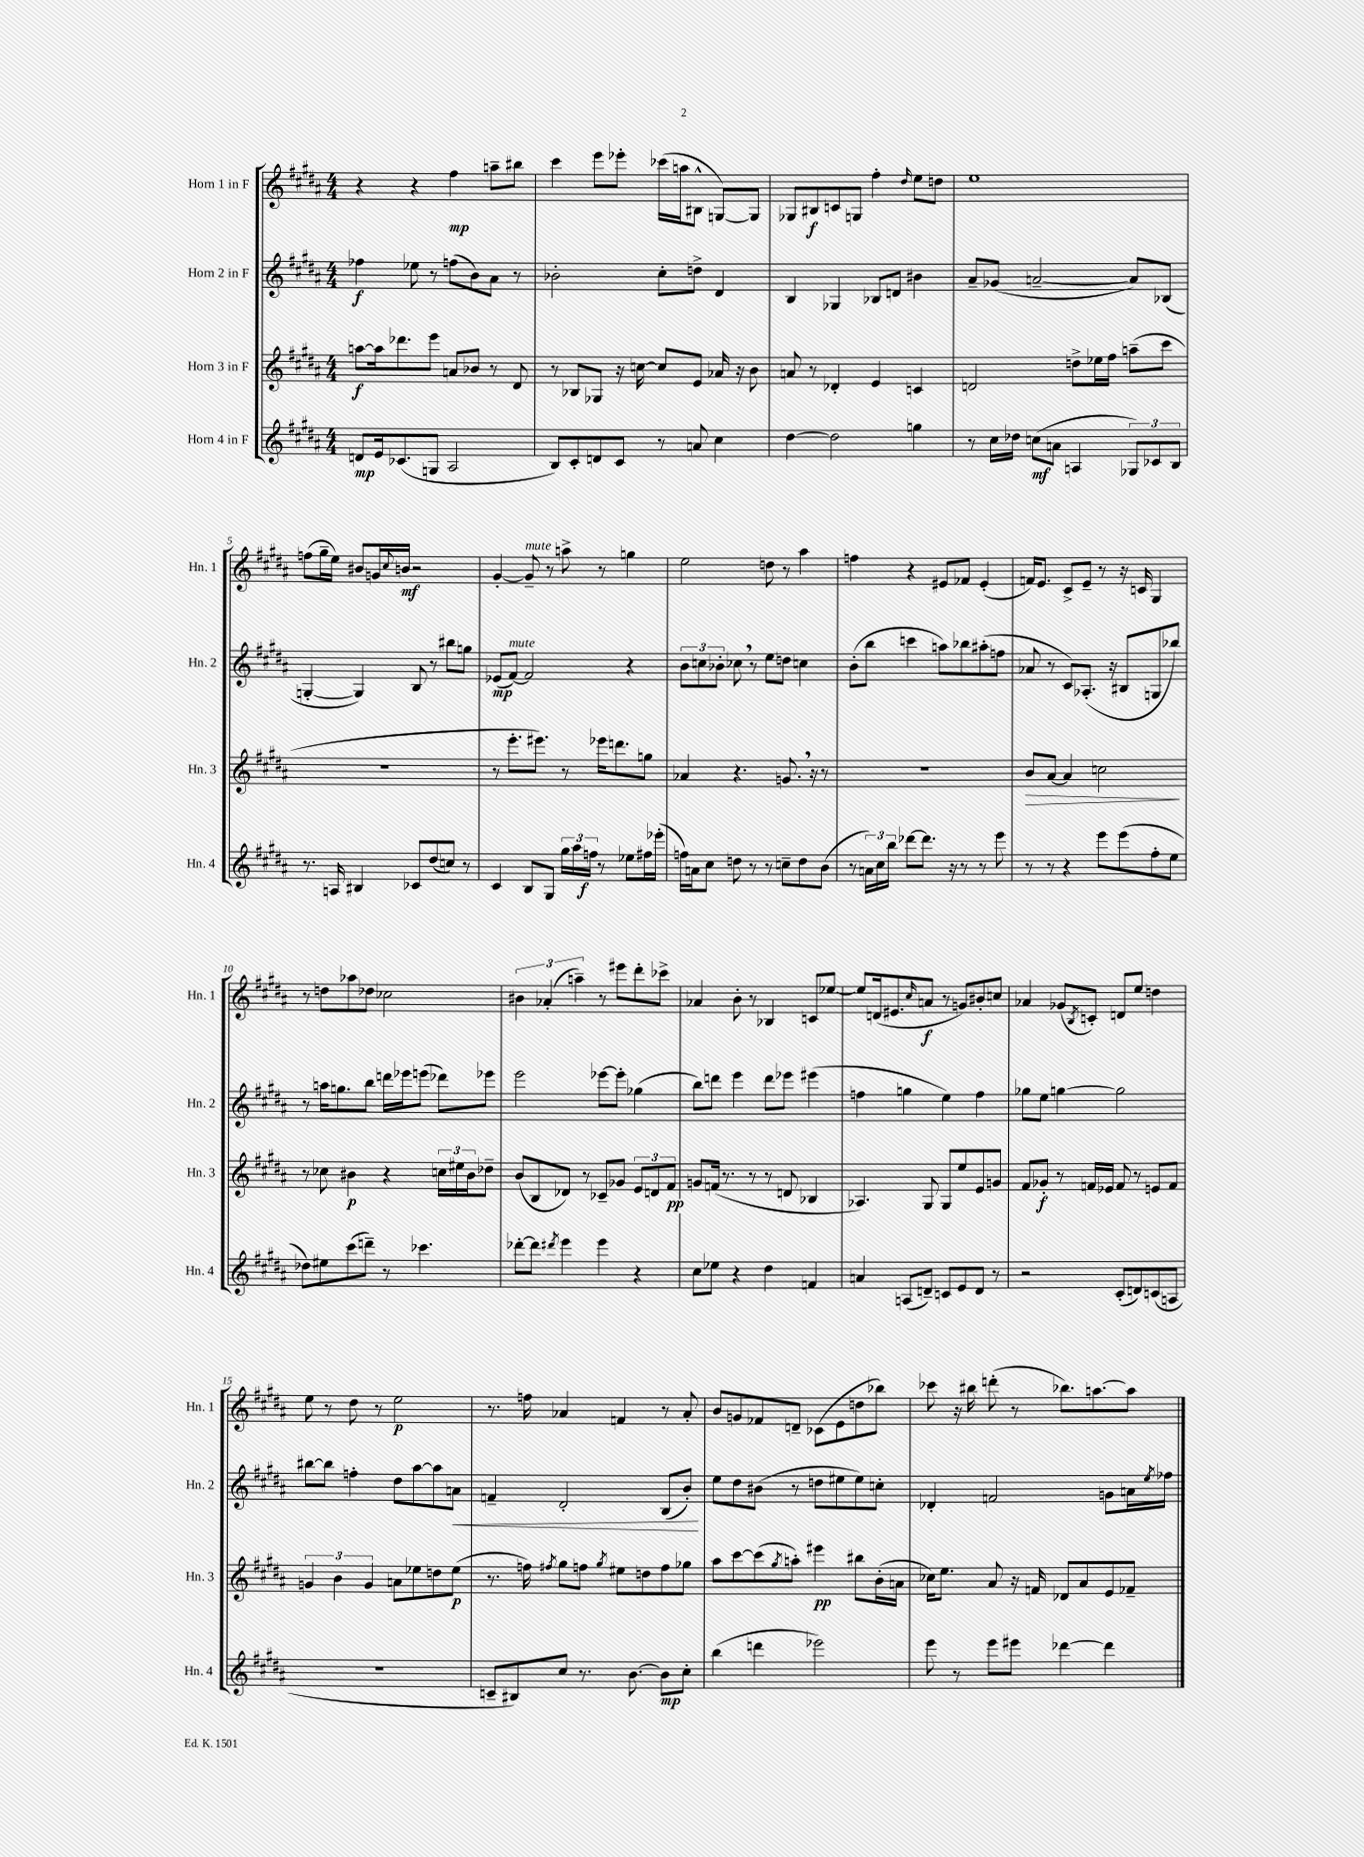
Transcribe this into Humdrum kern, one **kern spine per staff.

**kern	**kern	**kern	**kern
*staff4	*staff3	*staff2	*staff1
*clefG2	*clefG2	*clefG2	*clefG2
*k[f#c#g#d#a#]	*k[f#c#g#d#a#]	*k[f#c#g#d#a#]	*k[f#c#g#d#a#]
*M4/4	*M4/4	*M4/4	*M4/4
8d	[8aa	4ff-	4r
16e	16aa]	.	.
(8.c-	8.ddd-	.	.
.	.	8ee-	4r
8G	8eee	8r	.
2A#	8a	(8ff	4ff#
.	8b-	8b)	.
.	8r	8a#	8aa~
.	8d#	8r	8bb#
=	=	=	=
8B)	8r	2b-'	4ccc#
8c#'	8B-	.	.
8d	8G-	.	8eee
8c#	16r	.	8eee-'
.	[16cc	.	.
8r	8cc]	8cc#'	(16ccc-
.	.	.	16aa
8a	8e	8dd^	8B#^^
4cc#	16a-	4d#	[8G)
.	16r	.	.
.	8b	.	8G]
=	=	=	=
[4dd#	8a	4B	8G-
.	8r	.	8B#
2dd#]	4d-'	4G-	8c
.	.	.	8G
.	4e	8B-	4ff#'
.	.	8d	.
.	.	.	16qqdd#
4gg	4c	4b#	8ee
.	.	.	8dd
=	=	=	=
8r	2d	8a#~	1ee
16cc#	.	(8g-	.
16dd-	.	.	.
(8cc	.	[2a~	.
8a	.	.	.
4A	8dd^	.	.
.	16ee-	.	.
.	16ff#	.	.
12G-)	(8aa~	8a])	.
12c-	.	.	.
.	8ccc#	(8B-	.
12B	.	.	.
=	=	=	=
8.r	1r	[4G'	(8ff
.	.	.	16gg#~
16A	.	.	16ee)
4B#	.	4G])	8b#
.	.	.	16g
.	.	.	8qqcc#
.	.	.	16b
8c-	.	8B	2r
(8dd#	.	8r	.
8cc)	.	8bb#	.
8r	.	8gg	.
=	=	=	=
4c#	8r	(8e-	[4g#'
.	8.eee'	[8f#)	.
8B	.	2f#]	8g#~]
.	8.eee#)	.	.
8G#	.	.	8r
24gg#	8r	.	8aa^
24aa#	.	.	.
24ff	.	.	.
8r	16eee-	.	8r
.	8.ddd	.	.
8ee-	.	4r	4gg
16ff#	8gg	.	.
(16eee-'	.	.	.
=	=	=	=
16ff)	4a-	12b	2ee
16a	.	.	.
.	.	12cc	.
8cc#	.	.	.
.	.	12b-'	.
8dd	4.r	8cc-	.
8r	.	8r	.
8r	.	8ee	8dd
8cc~	8.g	8dd	8r
8dd	.	4cc	4aa#
.	16r	.	.
(8b	8r	.	.
=	=	=	=
8r	1r	(8b'	4ff
24a)	.	8bb	.
24cc#	.	.	.
24bb	.	.	.
[8ddd-	.	4ccc	4r
8.ddd-]	.	.	.
.	.	8aa)	8e#
16r	.	.	.
8r	.	8bb-	8f-
8r	.	(8aa#'	(4e#'
8eee	.	8ff	.
=	=	=	=
8r	8b	8a-	16f)
.	.	.	8.e
8r	[8a#	8r	.
4r	4a#]	8c#)	8c#^
.	.	(8.A-'	8e~
8eee	2cc	.	8r
.	.	16r	.
(8eee	.	8B#	16r
.	.	.	16c
8ff#'	.	8G	4G#
8ee	.	8bb-)	.
=	=	=	=
8dd-)	8r	8r	8r
8ee#	8cc-	16aa	8dd
.	.	8.gg	.
(8ccc#	4b#	.	8aa-
8ddd~)	.	8bb	8dd-
8r	4r	16ddd	2cc-
.	.	16eee-	.
4.ccc-	.	(8eee	.
.	24cc	8ddd-)	.
.	24ee#	.	.
.	24b#	.	.
.	8dd-~	8eee-	.
=	=	=	=
[8ddd-'	(8b	2eee	6b#
8ddd-]	8B	.	.
.	.	.	(6a-'
8qddd#	.	.	.
4eee	8d-)	.	.
.	.	.	6aa~)
.	8r	.	.
4eee	8c-~	[8eee-	8r
.	8g-	8eee-']	8eee#
4r	12e	(4gg-	8ddd#'
.	12d	.	.
.	.	.	8ccc-^
.	12f#	.	.
=	=	=	=
8cc#	8g	8bb)	4a-
8ee-	(16f	8ddd	.
.	8.r	.	.
4r	.	4eee	8b'
.	8r	.	8r
4dd#	8r	8ddd	4B-
.	8d	8eee-	.
4f	4B-	(4eee#	8c
.	.	.	[8ee-
=	=	=	=
4a	4.A-)	4ff	8ee-]
.	.	.	(16d
.	.	.	8.e#
(8A	.	4gg	.
.	.	.	16qqcc#
8d~)	8G#	.	8a
8c	8G#	4ee)	8r
8e	8ee	.	8g)
8d	8e	4ff	8b#'
8r	8g	.	8cc
=	=	=	=
2r	8f#	8gg-	4a-
.	8g-'	8ee	.
.	8r	[4gg	(8g-
.	.	.	8qB
.	16f	.	8c')
.	16e-	.	.
(8c#'	8f	2gg]	8d
8d)	8r	.	8ee
(8c	8e	.	4dd
8A	8f	.	.
=	=	=	=
1r	6g	[8bb#	8ee
.	.	8bb#]	8r
.	6b	.	.
.	.	4ff'	8dd#
.	6g	.	.
.	.	.	8r
.	8a	8dd#	2ee
.	8ee-	[8aa#	.
.	8dd	8aa#]	.
.	(8ee-	8a	.
=	=	=	=
8c~	8.r	4f~	8.r
8B#)	.	.	.
.	16ff)	.	16ff
.	8qff#	.	.
8cc#	8gg#	2d#'	4a-
8.r	8ff	.	.
.	8qgg#	.	.
.	8ee#	.	4f
[8.b	.	.	.
.	8dd	.	.
8b]	8ff	(8B	8r
8cc#'	8gg-	8b')	8a-'
=	=	=	=
(4bb	8aa#	8ee	8b
.	[8ccc#	8dd#	8g
4ddd	(8ccc#]	(8b#	8f-
.	8qgg#	.	.
.	8aa')	8r	8d~
2eee-)	4eee#	8dd	(8c-
.	.	8ee#	8e
.	8bb#	8ee#)	8dd
.	(16b'	8cc'	8bb-)
.	16a	.	.
=	=	=	=
8eee	16cc-)	4d-'	8ccc-
.	8.ee	.	.
8r	.	.	16r
.	.	.	16bb#
8eee	8a#	2f	(8ddd'
8eee#	16r	.	8r
.	16f	.	.
[4ddd-	8d-	.	8.bb-)
.	8a#	.	.
.	.	.	[8.aa
4ddd-]	8e	8g	.
.	8f-~	16a	8aa]
.	.	8qee	.
.	.	16ff-	.
==	==	==	==
*-	*-	*-	*-
